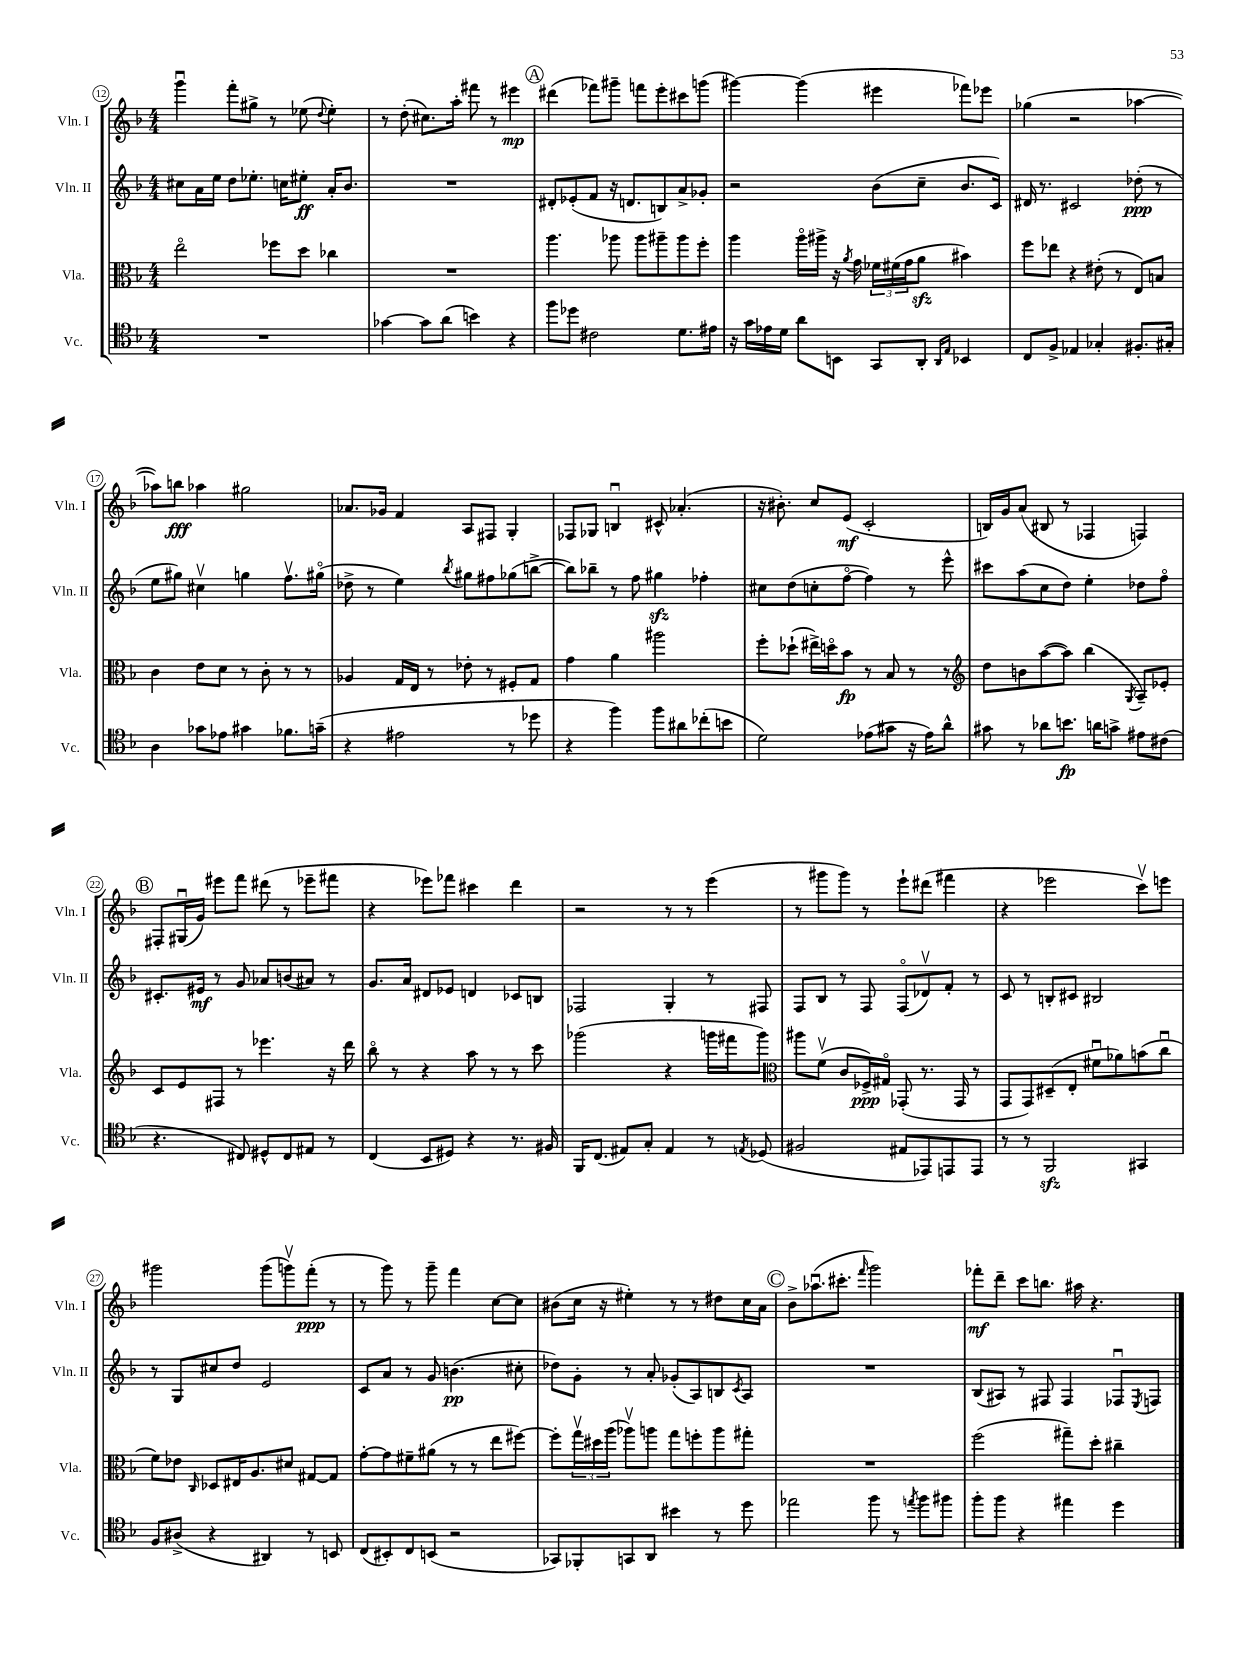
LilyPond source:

<<
\new StaffGroup <<
\new Staff = "s0" \with { instrumentName = "Vln. I" shortInstrumentName = "Vln. I" } {
    \clef treble \key f \major \numericTimeSignature \time 4/4
    g'''4\downbow f'''8-. gis''8-> r8 ees''8( \appoggiatura { d''8 } ees''4-.) |
    r8 d''8-.( cis''8.) a''16-. fis'''8 r8 eis'''4\mp |
    \mark \markup { \circle "A" } dis'''4( fes'''8) gis'''8-- f'''8 e'''8-. cis'''8 g'''8( |
    gis'''4~) gis'''4( eis'''4 fes'''8) ees'''8 |
    ges''4( r2 aes''4~ |
    aes''8) b''8\fff aes''4 gis''2 |
    aes'8. ges'16 f'4 a8 fis8 g4-. |
    fes8 ges8 b4\downbow cis'8-^ aes'4.-.( |
    r16 bis'8.-.) c''8 e'8\mf( c'2-. |
    b16) g'16 a'8( bis8 r8 fes4 f4) |
    \mark \markup { \circle "B" } fis8-. gis16\downbow( g'16) eis'''8 f'''8 dis'''8( r8 ees'''8-- fis'''8 |
    r4 ees'''8) fes'''8 cis'''4 d'''4 |
    r2 r8 r8 e'''4( |
    r8 gis'''8 gis'''8) r8 e'''8-! dis'''8( fis'''4 |
    r4 ees'''2 c'''8\upbow) e'''8 |
    gis'''2 gis'''8( g'''8\upbow) f'''8-.\ppp( r8 |
    r8 g'''8) r8 g'''8-- f'''4 c''8~ c''8 |
    bis'8( c''16 r16 eis''4-.) r8 r8 dis''8 c''16 a'16 |
    \mark \markup { \circle "C" } bes'8-> aes''8.\downbow( cis'''8.-. \grace { f'''16 } g'''2) |
    fes'''8-.\mf d'''8-- c'''8 b''8. ais''16 r4. \bar "|." |
}
\new Staff = "s1" \with { instrumentName = "Vln. II" shortInstrumentName = "Vln. II" } {
    \clef treble \key f \major \numericTimeSignature \time 4/4
    cis''8 a'16 e''16 d''8 ees''8.-. c''16 eis''8-.\ff a'16-. bes'8. |
    R1 |
    \mark \markup { \circle "A" } dis'8-. ees'8-.( f'8 r16 d'8. b8) a'8-> ges'8-. |
    r2 bes'8( c''8-- bes'8. c'16) |
    dis'16 r8. cis'2 des''8-.\ppp( r8 |
    e''8 gis''8) cis''4\upbow g''4 f''8.\upbow gis''16\flageolet( |
    des''8-> r8 e''4) \acciaccatura { bes''8 } gis''8 fis''8 ges''8( b''8~-> |
    b''8) bes''8-- r8 f''8 gis''4\sfz fes''4-. |
    cis''8 d''8( c''8-. f''8~\flageolet f''4) r8 e'''8-^ |
    cis'''8 a''8( c''8 d''8) e''4-. des''8 f''8\flageolet |
    \mark \markup { \circle "B" } cis'8.-. eis'16\mf r8 g'8 aes'8 b'8( ais'8) r8 |
    g'8. a'16 dis'8 ees'8 d'4 ces'8 b8 |
    fes2 g4-. r8 fis8 |
    f8 bes8 r8 f8 f8\flageolet( des'8\upbow) f'8-. r8 |
    c'8 r8 b8-. cis'8 bis2 |
    r8 g8 cis''8 d''8 e'2 |
    c'8 a'8 r8 g'8 b'4.\pp( cis''8-. |
    des''8) g'8-. r8 a'8-. ges'8-.( a8) b8 \acciaccatura { c'8 } a8 |
    \mark \markup { \circle "C" } R1 |
    bes8( ais8) r8 fis8 fis4 fes8\downbow \acciaccatura { e8 } f8 \bar "|." |
}
\new Staff = "s2" \with { instrumentName = "Vla." shortInstrumentName = "Vla." } {
    \clef alto \key f \major \numericTimeSignature \time 4/4
    e''2\flageolet fes''8 d''8 ces''4 |
    R1 |
    \mark \markup { \circle "A" } a''4. aes''8 aes''8 ais''8-- ais''8 f''8-. |
    a''4 a''16\flageolet ais''16-> r16 \acciaccatura { a'8 } g'16 \tuplet 3/2 { fes'16 fis'16( g'16 } a'8\sfz bis'4) |
    f''8 ees''8 r4 eis'8-.( r8 e8) b8 |
    c'4 e'8 d'8 r8 c'8-. r8 r8 |
    aes4 g16 e16 r8 ees'8-. r8 fis8-. g8 |
    g'4 a'4 ais''2 |
    f''8-. des''8-!( eis''16->) d''16\flageolet bes'8\fp r8 bes8 r8 r8 |
    \clef treble d''8 b'8 a''8~( a''8) bes''4( \acciaccatura { g8 } a8--) ees'8-. |
    \mark \markup { \circle "B" } c'8 e'8 fis8 r8 ees'''4. r16 d'''16 |
    bes''8\flageolet r8 r4 a''8 r8 r8 c'''8 |
    ges'''2( r4 g'''16 fis'''16 g'''8) |
    \clef alto ais''8 f'8\upbow( c'8 fes16->\ppp) gis16\flageolet ges,8-.( r8. ges,16 r8 |
    g,8 g,8) dis8--( e8-. fis'8\downbow aes'8) b'8( c''8\downbow |
    f'8) ees'8 \grace { c16 } des8 eis16 a8. dis'8 gis8~ gis8 |
    g'8~-. g'8 fis'8-- ais'8( r8 r8 e''8 fis''8~) |
    fis''8-. \tuplet 3/2 { g''16\upbow dis''16 a''16( } aes''8\upbow) a''8 g''8 f''8-. a''8 gis''8-. |
    \mark \markup { \circle "C" } R1 |
    f''2( gis''8--) d''8-. cis''4-- \bar "|." |
}
\new Staff = "s3" \with { instrumentName = "Vc." shortInstrumentName = "Vc." } {
    \clef tenor \key f \major \numericTimeSignature \time 4/4
    R1 |
    ges'4~ ges'8 a'8( b'4) r4 |
    \mark \markup { \circle "A" } f''8 des''8 cis'2 d'8. eis'16 |
    r16 g'16 ees'16 d'16 a'8 b,8 g,8 a,8-. \grace { a,16 e16 } bes,4 |
    c8 f8-> ees4 ges4-. fis8.-. gis16-. |
    a4 ges'8 ees'8 gis'4 fes'8. g'16--( |
    r4 eis'2 r8 des''8 |
    r4 f''4) f''8 ais'8 ces''8-.( b'8 |
    d'2) ees'8( gis'8 r16 ees'16) a'8-^ |
    gis'8 r8 aes'8 b'8.\fp a'16 g'8-> eis'8 cis'8( |
    \mark \markup { \circle "B" } r4. cis8) dis8-^ cis8 eis8 r8 |
    c4( bes,8 dis8) r4 r8. fis16 |
    f,16 c8.( eis8) g8-. eis4 r8 \acciaccatura { e8 } des8( |
    fis2 eis8 ees,8) e,8 e,8 |
    r8 r8 f,2\sfz gis,4 |
    f8 ais8->( r4 ais,4) r8 b,8 |
    c8( bis,8-.) c8 b,8( r2 |
    ges,8) fes,8-. g,8 a,8 bis'4 r8 d''8 |
    \mark \markup { \circle "C" } ees''2 f''8 r8 \acciaccatura { e''8 } f''8 fis''8 |
    f''8-. f''8 r4 eis''4 d''4 \bar "|." |
}
>>
>>
\layout { \context { \Score currentBarNumber = #12 \override BarNumber.stencil = #(make-stencil-circler 0.1 0.3 ly:text-interface::print) } }
